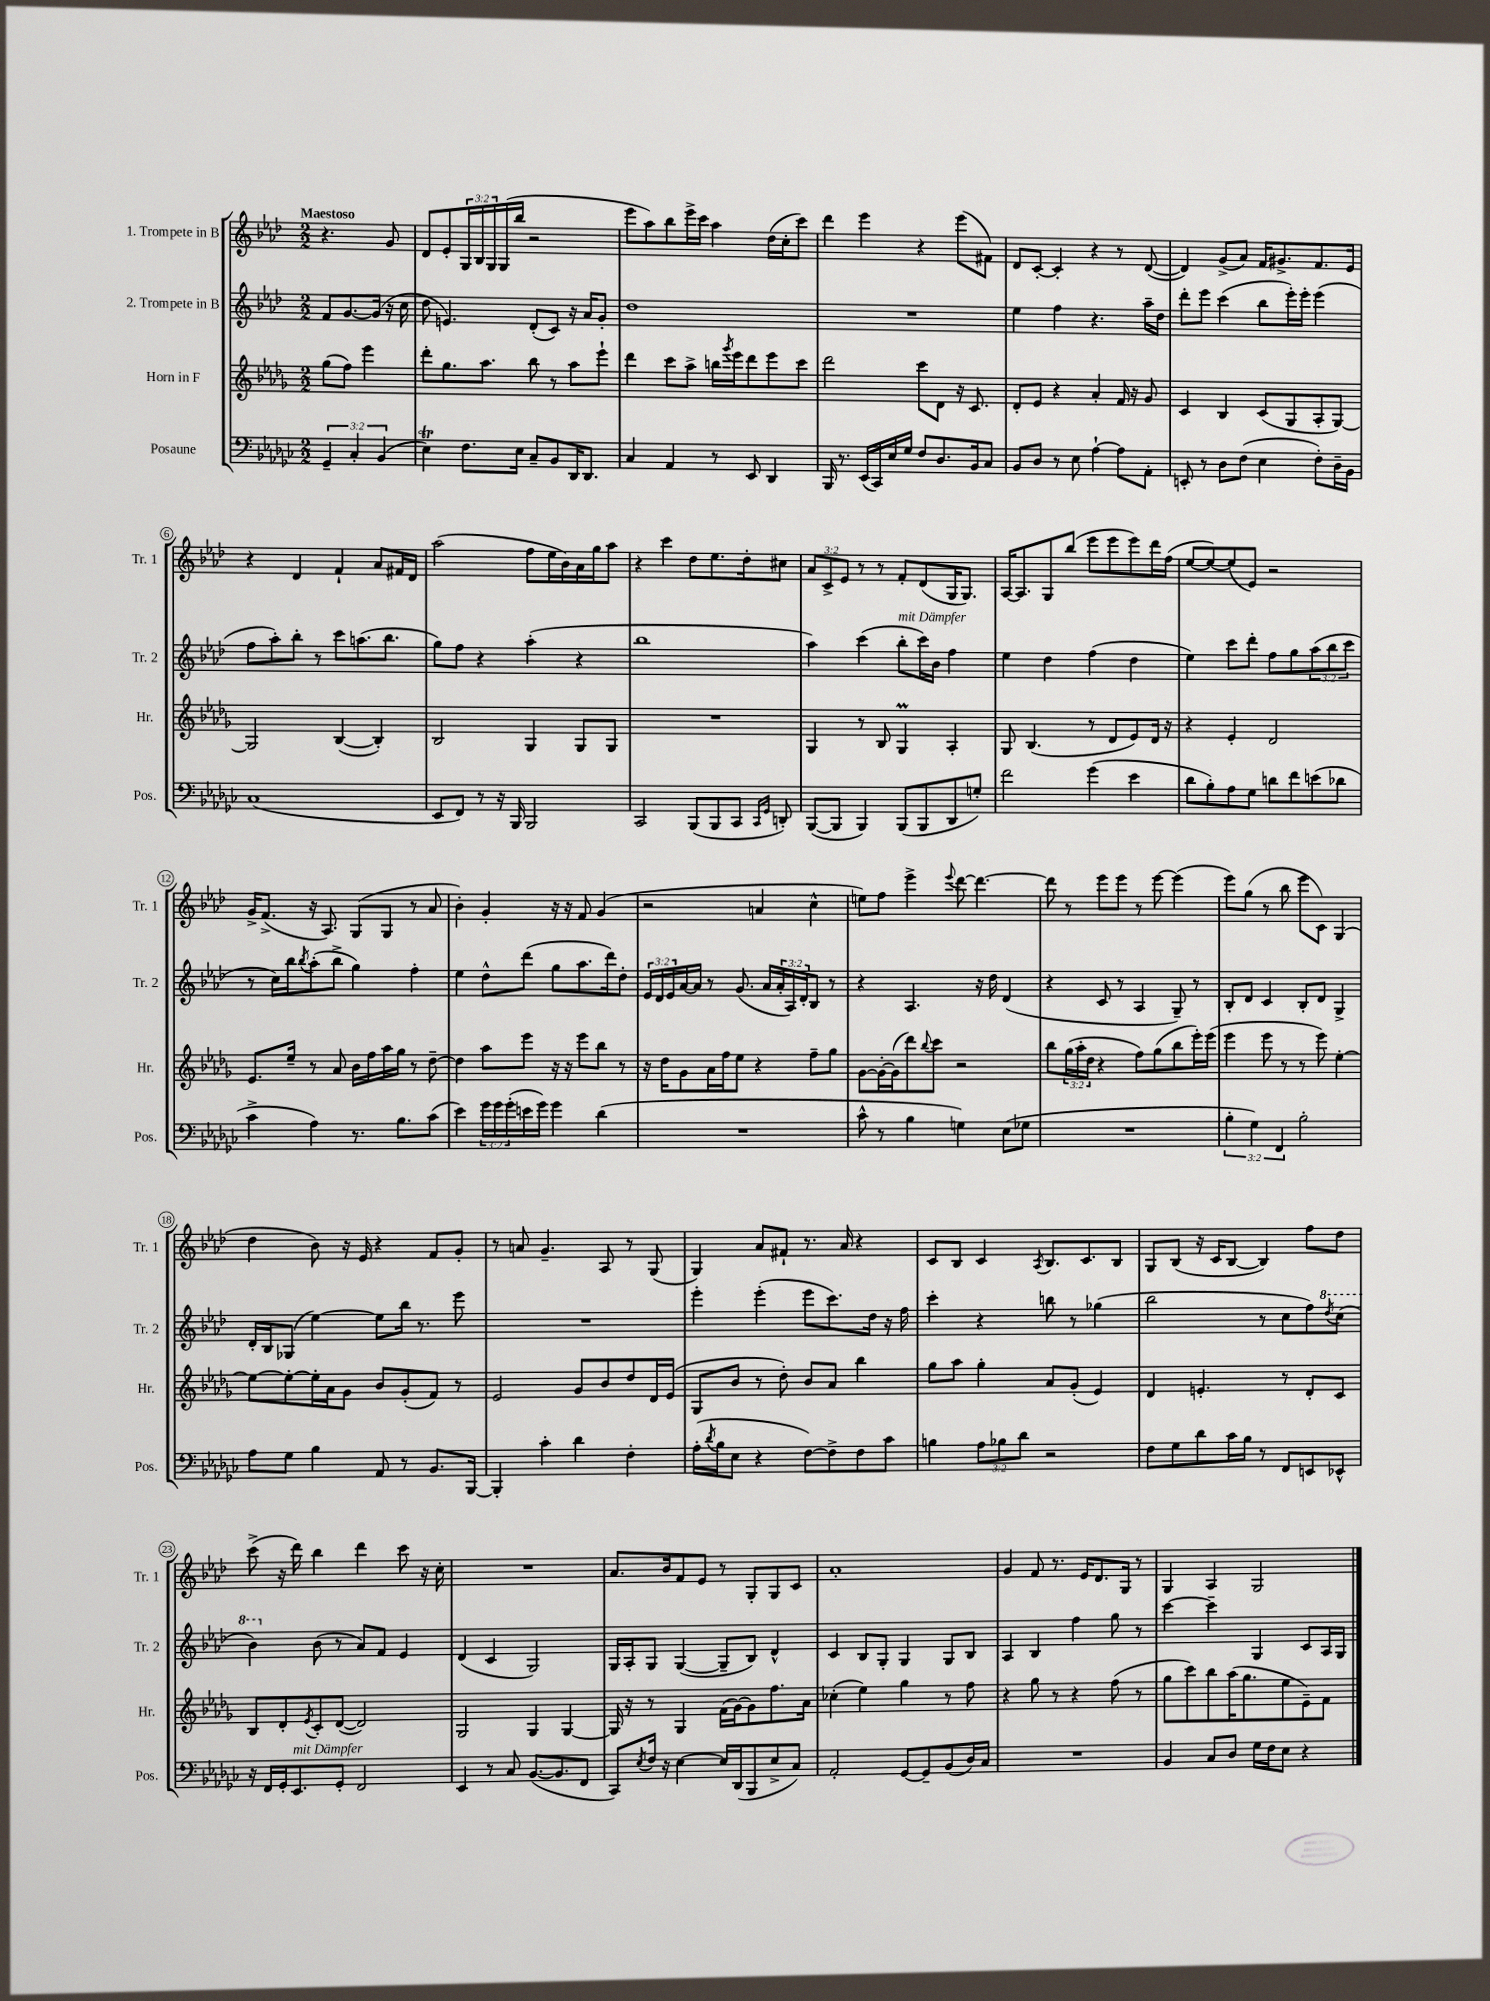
<<
\new StaffGroup <<
\new Staff = "s0" \with { instrumentName = "1. Trompete in B" shortInstrumentName = "Tr. 1" } {
    \clef treble \key aes \major \numericTimeSignature \time 2/2 \override Staff.TupletNumber.text = #tuplet-number::calc-fraction-text \partial 2 \tempo "Maestoso"
    r4. g'8 |
    des'8 ees'8-. \tuplet 3/2 { g16 bes16 g16 } g16( bes''16 r2 |
    ees'''8 aes''8) bes''8 ees'''16-> c'''16 aes''4 des''16( c''16-. c'''8) |
    des'''4 ees'''4 r4 ees'''8( fis'8) |
    des'8 c'8~-. c'4-. r4 r8 des'8~( |
    des'4) g'8->( aes'8) f'16 gis'8.-> f'8. ees'16 |
    r4 des'4 f'4-! aes'8 fis'16 des'16 |
    aes''2( f''8 ees''16 bes'16) aes'16 g''16 aes''8 |
    r4 c'''4 des''8 ees''8. des''16-. cis''8 |
    \tuplet 3/2 { aes'8 c'8-> ees'8 } r8 r8 f'8-. des'8( g16 g8.) |
    aes16~ aes8. g8 bes''8( ees'''8 ees'''8 ees'''8) des'''16 f''16( |
    ees''8~ ees''8~) ees''8( ees'8) r2 |
    g'16-> f'8.->( r16 aes8.) g8( g8 r8 aes'8 |
    bes'4-.) g'4-. r16 r16 f'8 g'4( |
    r2 a'4 c''4-^ |
    e''8) f''8 ees'''4-> \appoggiatura { ees'''8 } des'''8~ des'''4.~ |
    des'''8 r8 ees'''8 ees'''8 r8 ees'''8~ ees'''4( |
    ees'''8) g''8( r8 bes''8 ees'''8 c'8) g4( |
    des''4 bes'8) r16 ees'16 r4 f'8 g'8-. |
    r8 a'8 g'4.-- aes8 r8 g8( |
    g4) aes'8 fis'8-! r8. aes'16 r4 |
    c'8 bes8 c'4 \acciaccatura { aes8 } bes8. c'8. bes8 |
    g8 bes8( r16 c'16 bes8~ bes4) f''8 des''8 |
    c'''8->( r16 des'''16) bes''4 des'''4 c'''8 r16 c''16-. |
    R1 |
    aes'8. bes'16 f'8 ees'8 r8 g8-. g8 c'8 |
    aes'1-. |
    g'4 f'8 r8. ees'16 des'8. g16 r8 |
    g4 aes4 g2 \bar "|." |
}
\new Staff = "s1" \with { instrumentName = "2. Trompete in B" shortInstrumentName = "Tr. 2" } {
    \clef treble \key aes \major \numericTimeSignature \time 2/2 \override Staff.TupletNumber.text = #tuplet-number::calc-fraction-text \partial 2
    f'8 g'8.~ g'16( r16 c''16 |
    des''8 e'4.) des'8-.( c'8) r16 aes'16 g'8-. |
    des''1 |
    R1 |
    ees''4 f''4 r4. aes''16-- des''16 |
    des'''8-. ees'''8 c'''4( bes''8 ees'''16-.) ees'''16-. ees'''4( |
    f''8 aes''8-.) bes''8-. r8 c'''8 a''8.( bes''8. |
    g''8) f''8 r4 aes''4-.( r4 |
    bes''1 |
    aes''4) c'''4( bes''8-.^\markup { \italic "mit Dämpfer" } c'''16) bes'16 f''4 |
    ees''4 des''4 f''4( des''4 |
    ees''4) c'''8 des'''8-. f''8 g''8 \tuplet 3/2 { aes''8( bes''8 c'''8 } |
    r8 c''16) bes''16 \acciaccatura { bes''8 } aes''8-.( bes''8-> g''4) f''4-. |
    ees''4 des''8-^ des'''8( g''8 aes''8. des'''16) des''8-. |
    \tuplet 3/2 { ees'16 des'16 ees'16 } aes'16~ aes'16 r8 g'8.( aes'16 \tuplet 3/2 { aes'16-. aes16) des'16-. } bes8 r8 |
    r4 aes4. r16 des''16 des'4( |
    r4 c'8 r8 aes4 g8--) r8 |
    bes8-. des'8 c'4 bes8-. des'8 g4-> |
    des'16-. bes16 ges8( ees''4~) ees''8 bes''16 r8. ees'''8 |
    R1 |
    ees'''4-. ees'''4-.( ees'''8 c'''8.) des''16 r16 f''16 |
    c'''4-. r4 b''8 r8 ges''4( |
    bes''2 r8 c''8 f''8) \ottava #1 \acciaccatura { des'''8 } c'''8( |
    bes''4) \ottava #0 bes'8( r8 aes'8) f'8 ees'4 |
    des'4( c'4 g2) |
    g16 aes16-. g8 g4~( g8-- bes8) des'4-^ |
    c'4 bes8 g8-. g4 g8 bes8 |
    aes4 bes4 f''4 g''8 r8 |
    c'''4~ c'''4-- g4 c'8 aes16 g16 \bar "|." |
}
\new Staff = "s2" \with { instrumentName = "Horn in F" shortInstrumentName = "Hr." } {
    \clef treble \key des \major \numericTimeSignature \time 2/2 \override Staff.TupletNumber.text = #tuplet-number::calc-fraction-text \partial 2
    ges''8( f''8) ees'''4 |
    des'''8-. ges''8. aes''8. bes''8 r8 aes''8 ees'''8-! |
    des'''4 c'''8 aes''8-> b''16 \acciaccatura { ges'''8 } ees'''16 des'''8 ees'''8 c'''8 |
    des'''2 c'''8 des'8 r16 c'8. |
    des'8-. ees'8 r4 aes'4-. f'16 r16 ges'8 |
    c'4 bes4 c'8( ges8 aes8-. ges8~) |
    ges2 bes4~( bes4-.) |
    bes2 ges4 ges8 ges8 |
    R1 |
    ges4 r8 bes8 ges4\prall aes4-. |
    ges8 bes4.( r8 des'8 ees'8) des'16 r16 |
    r4 ees'4-. des'2 |
    ees'8. ees''16-- r8 aes'8 bes'16 f''16 aes''16 ges''16 r8 des''8~-- |
    des''4 aes''8 ees'''8 r16 r16 ees'''8 bes''8 r8 |
    r16 des''16 ges'8 aes'16 f''16 ees''8 r4 f''8-- ges''8 |
    ges'8~ ges'16~-. ges'16( des'''8) \appoggiatura { bes''8 } c'''8 r2 |
    bes''8 \tuplet 3/2 { ges''16( aes''16-. des''16 } r4 f''8) ges''8( bes''8 ees'''16-.) ees'''16( |
    ees'''4 ees'''8 r8 r8 ees'''8) ees''4~-. |
    ees''8~ ees''8~-. ees''16-. aes'16 ges'8 bes'8 ges'8-.( f'8) r8 |
    ees'2 ges'8 bes'8 des''8 des'16 ees'16( |
    ges8 bes'8 r8 des''8-.) bes'8 aes'8 bes''4 |
    ges''8 aes''8 ges''4-. aes'8 ges'8-.( ees'4) |
    des'4 e'4.-. r8 des'8-. c'8 |
    bes8 des'8-. \acciaccatura { ees'8 } c'8-. des'8~( des'2) |
    ges2 ges4 ges4~ |
    ges16 r16 r8 ges4 f'16( ges'16~) ges'8 f''8. aes'16 |
    ces''4-.( ees''4) ges''4 r8 f''8 |
    r4 ges''8 r8 r4 f''8( r8 |
    ges''8 c'''8) bes''8 aes''16( ges''8. ees''8 ees'8--) f'8 \bar "|." |
}
\new Staff = "s3" \with { instrumentName = "Posaune" shortInstrumentName = "Pos." } {
    \clef bass \key ges \major \numericTimeSignature \time 2/2 \override Staff.TupletNumber.text = #tuplet-number::calc-fraction-text \partial 2
    \tuplet 3/2 { ges,4-- ces4-. bes,4( } |
    ees4\trill) f8. ees16 ces8-- bes,8 des,16 des,8. |
    ces4 aes,4 r8 ees,8 des,4 |
    bes,,16 r8. ees,16( ces,16) ees16 ges16 f8 des8. bes,16 ces8 |
    bes,8 des8 r8 ees8 aes4~-! aes8 aes,8-. |
    e,8-. r8 des8 f8( ees4 f8-.) des16-- bes,16 |
    ces1( |
    ees,8 f,8) r8 r16 bes,,16 bes,,2 |
    ces,2 bes,,8( bes,,8 ces,8 \grace { ces,16 ges,16 } d,8-.) |
    bes,,8~( bes,,8 bes,,4) bes,,8( bes,,8 des,8 g8-.) |
    f'2 ges'4( ees'4 |
    des'8 bes8-.) aes8 ges8 d'8 f'8 e'8( des'8 |
    ces'4-> aes4) r8. bes8. ces'8( |
    ees'4) \tuplet 3/2 { ges'16 ges'16 ges'16-.( } e'16 ges'16) ges'4 des'4( |
    R1 |
    ces'8-^ r8 bes4 g4) ees8( ges8 |
    R1 |
    \tuplet 3/2 { bes4-. ges4) f,4 } bes2-. |
    aes8 ges8 bes4 aes,8 r8 bes,8. bes,,16~ |
    bes,,4-. ces'4-. des'4 f4-. |
    aes16-.( \acciaccatura { des'8 } bes16 ees8 r4 f8~) f8-> f8 ces'8 |
    b4 \tuplet 3/2 { aes8 bes8 des'8 } r2 |
    f8 ges8 des'8 ces'16 bes16 r8 f,8 e,8 ees,8-^ |
    r16 f,16 ges,16-. ees,8.^\markup { \italic "mit Dämpfer" } ges,8-. f,2 |
    ees,4 r8 ces8 bes,8.~( bes,8. f,8 |
    ces,8) \acciaccatura { ees8 } f16 r16 ees4~ ees16 des,16( bes,,8 ees8-> ces8) |
    aes,2-. ges,8~ ges,8-- bes,8( des16) ces16 |
    R1 |
    bes,4 ces8 des8 ges16 f16 ees8 r4 \bar "|." |
}
>>
>>
\layout { \context { \Score \override BarNumber.stencil = #(make-stencil-circler 0.1 0.3 ly:text-interface::print) } }
